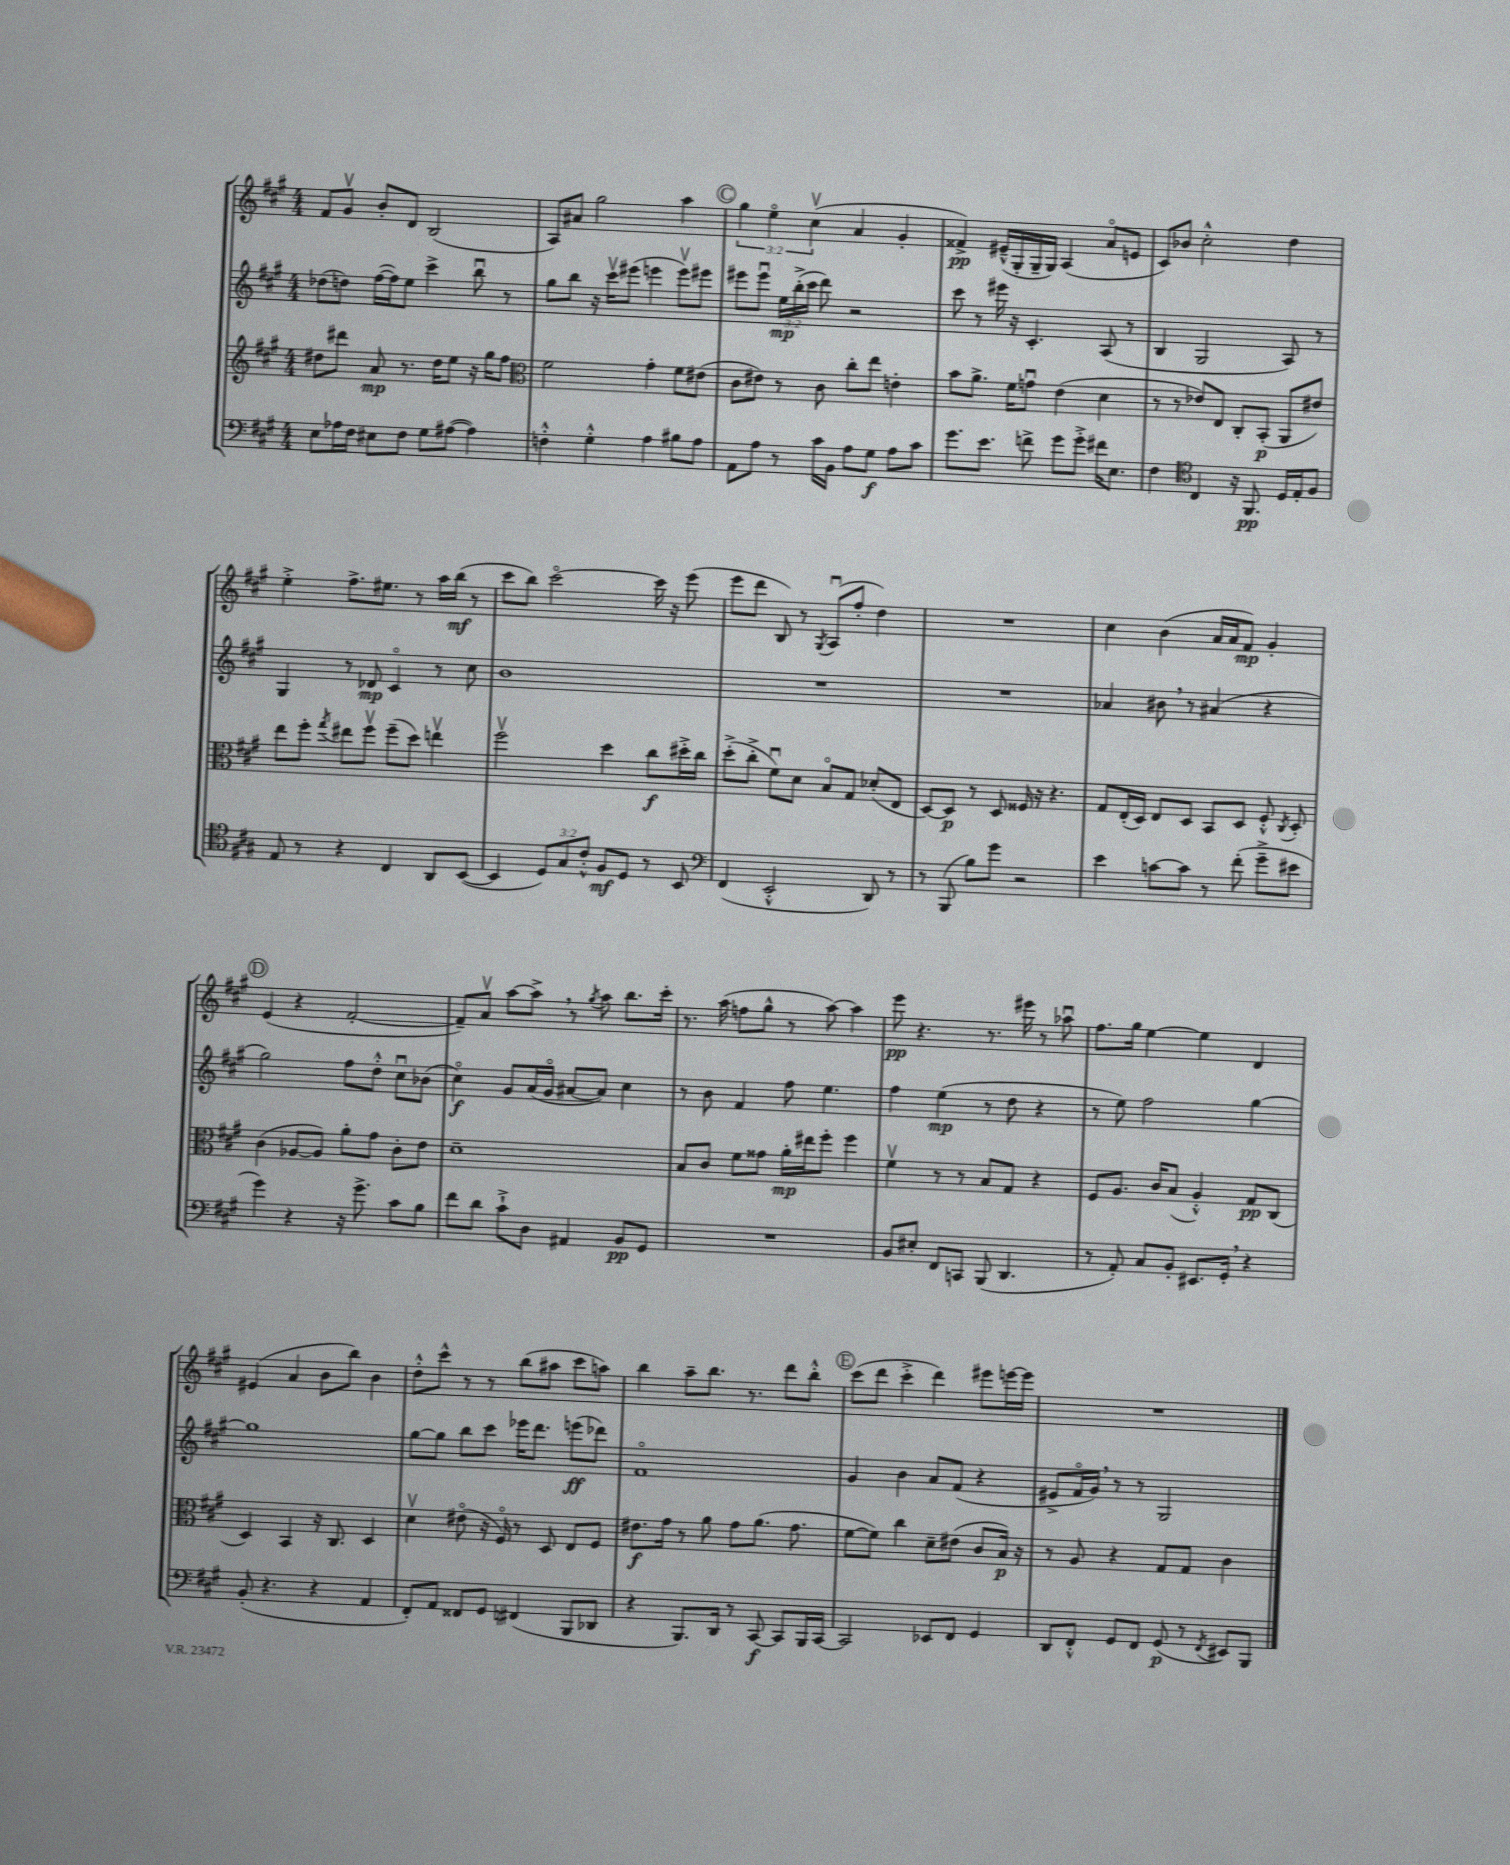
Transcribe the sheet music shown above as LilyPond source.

<<
\new StaffGroup <<
\new Staff = "s0" {
    \clef treble \key a \major \numericTimeSignature \time 4/4 \override Staff.TupletNumber.text = #tuplet-number::calc-fraction-text
    \autoBeamOff fis'8[ gis'8]\upbow b'8[-. d'8] b2( |
    a8[) ais'8] gis''2 a''4 |
    \mark \markup { \circle "C" } \tuplet 3/2 { gis''4 e''4\flageolet cis''4\upbow( } a'4 gis'4-. |
    fisis'4->\pp) eis'16[---^( gis16-. gis16-- gis16]) a4( a'8[\flageolet e'8] |
    cis'8[) bes'8] cis''2-.-^ d''4 |
    e''4-.-> fis''8.[-> eis''8.] r8 a''16[ b''16]\mf( r8 |
    cis'''8[ b''8]) cis'''2~\flageolet cis'''16 r16 e'''8( |
    e'''8[ d'''8] b8) r8 \acciaccatura { gis8 } a8[\downbow( fis''8]-. d''4) |
    R1 |
    cis''4 b'4( a'16[ a'16 fis'8]\mp) gis'4-. |
    \mark \markup { \circle "D" } e'4( r4 fis'2~-. |
    fis'8[--) a'8]\upbow a''8[~ a''8]-> \breathe r8 \acciaccatura { gis''8 } a''8 b''8.[ cis'''16]-. |
    r8. a''16( f''8[ gis''8]-^ r8 a''8~) a''4 |
    e'''8\pp r4. r8. eis'''16 r8 aes''8\downbow |
    fis''8.[ gis''16] e''4~ e''4 d'4 |
    eis'4( a'4 b'8[ b''8]) b'4 |
    d''8[-.-^ cis'''8]-^ r8 r8 b''8[( ais''8] cis'''8[ a''8]) |
    b''4 a''8[-- b''8.] r8. d'''8[ b''8]-.-^ |
    \mark \markup { \circle "E" } cis'''8[( d'''8] cis'''4-.-> d'''4) eis'''8[ e'''16~ e'''16] |
    R1 \bar "|." |
}
\new Staff = "s1" {
    \clef treble \key a \major \numericTimeSignature \time 4/4 \override Staff.TupletNumber.text = #tuplet-number::calc-fraction-text
    \autoBeamOff des''8[( d''8]) fis''16[~( fis''16) e''8] cis'''4-> b''8\downbow r8 |
    gis''8[ b''8] r16 cis'''16[\upbow eis'''8]( e'''4 e'''8[\upbow) eis'''8] |
    \mark \markup { \circle "C" } eis'''8[ eis'''8]\downbow \tuplet 3/2 { e''16[\mp b''16-.->( cis'''16] } d'''8) r2 |
    cis'''8 r8 eis'''16 r16 cis'4.-. a8( r8 |
    b4 gis2 a8) r8 |
    gis4 r8 des'8\mp cis'4\flageolet r8 cis''8 |
    b'1 |
    R1 |
    R1 |
    aes'4 bis'8 \breathe r8 ais'4( r4 |
    \mark \markup { \circle "D" } gis''2) fis''8[ d''8]-.-^ cis''8[\downbow bes'8]( |
    cis''4\flageolet\f) gis'8[ a'16( gis'16]\flageolet ais'8[~ ais'8]) cis''4 |
    r8 b'8 fis'4 fis''8 e''4. |
    fis''4 e''4\mp( r8 d''8 r4 |
    r8 e''8) fis''2 gis''4~ |
    gis''1 |
    gis''8[~ gis''8] b''8[ cis'''8] ees'''16[ d'''8.] e'''8[\ff( des'''8]) |
    fis'1\flageolet |
    \mark \markup { \circle "E" } gis'4 b'4 a'8[ fis'8]( r4 |
    eis'8[-> fis'16\flageolet gis'16]) \breathe r8 r8 gis2 \bar "|." |
}
\new Staff = "s2" {
    \clef treble \key a \major \numericTimeSignature \time 4/4
    \autoBeamOff dis''8[ dis'''8] a'8\mp r8. dis''16[ e''8] r16 gis''16[ fis''8] |
    \clef alto fis'2 gis'4-. fis'8[ eis'8]( |
    \mark \markup { \circle "C" } cis'8[ eis'8]) r8 cis'8 cis''8[-. e''8] e'4-. |
    b'8[ a'8.]-> fis'16[ g'8]\downbow e'4( d'4 |
    r8 r8 ees'8[) e8] cis8[-. b,8]-.\p( a,8[ eis'8]) |
    e''8[ fis''8]-. \acciaccatura { gis''8 } eis''8[ fis''8]\upbow fis''8[--( d''8]) e''4\upbow |
    fis''2\upbow d''4 cis''8[\f dis''16-.-> cis''16] |
    d''8[-.->( cis''8]-.-> fis'8[\downbow) d'8] b8[\flageolet gis8] des'8[-.( e8] |
    d8[~) d8]\p r8 d8 fisis16 r16 r4. |
    gis8[ e16-.( d16]) e8[ d8] b,8[ d8] fis8-.-^ \acciaccatura { cis8 } d8-. |
    \mark \markup { \circle "D" } cis'4( aes8[~ aes8]) a'8[-. gis'8] cis'8[-. e'8] |
    d'1-- |
    b8[ cis'8] fis'8[ gisis'8] a'16[-.\mp eis''16 fis''8]-. fis''4 |
    fis'4\upbow r8 r8 b8[ gis8] r4 |
    fis8[ a8.] cis'16[ b8]( a4-.-^) gis8[\pp cis8]( |
    d4) b,4 r16 cis8. d4 |
    d'4\upbow eis'8\flageolet( r16 fis16\flageolet) r8 d8 e8[ fis8] |
    eis'8.[\f gis'16] r8 a'8 gis'8[ a'8.]( gis'8. |
    \mark \markup { \circle "E" } fis'8[~ fis'8]) cis''4 d'8[-- eis'8]( cis'8[ b16]\p) r16 |
    r8 a8 r4 gis8[ gis8] cis'4 \bar "|." |
}
\new Staff = "s3" {
    \clef bass \key a \major \numericTimeSignature \time 4/4 \override Staff.TupletNumber.text = #tuplet-number::calc-fraction-text
    \autoBeamOff e8[ aes16 fis16] eis8[ fis8] gis8[ ais8]~( ais4) |
    f4-.-^ gis4-.-^ a4 bis8[ a8] |
    \mark \markup { \circle "C" } a,8[ a8] r8 cis'16[ b,16] a8[ gis8]\f a8[ cis'8] |
    gis'8.[ e'8.] f'8-> gis'8[ gis'8]-.-> fis'16[ e8.] |
    fis4 \clef tenor cis4 r16 fis,8.\pp d16[ e16-. fis8] |
    e8 r8 r4 cis4 a,8[ b,8]~( |
    b,4 \tuplet 3/2 { d8[) gis8 cis'8]-.-^ } fis8[\mf d8] r8 b,8 |
    \clef bass fis,4( e,2-.-^ d,8) r8 |
    r8 b,,8( b8[) gis'8] r2 |
    e'4 c'8[~ c'8] r8 fis'8-.( gis'8[---> eis'8] |
    \mark \markup { \circle "D" } gis'4) r4 r16 gis'8.-> cis'8[ b8] |
    fis'8[ d'8] cis'8[-!-> d8] ais,4 b,8[\pp gis,8] |
    R1 |
    b,8[ eis8]-. fis,8[ c,8] b,,8( d,4. |
    r8 a,8-.) cis8[ b,8]-. eis,8.[ gis,16]-. \breathe r4 |
    b,8-.( r4. r4 a,4 |
    fis,8[-.) a,8] fisis,8[ gis,8] fis,4( b,,8[ des,8] |
    r4 b,,8.[) d,16] r8 cis,8~\f cis,8[ b,,16 cis,16]~ |
    \mark \markup { \circle "E" } cis,2 ees,8[ fis,8] gis,4 |
    d,8[ fis,8]-.-^ gis,8[ fis,8] gis,8\p( r8 \acciaccatura { fis,8 } eis,8[) b,,8] \bar "|." |
}
>>
>>
\layout { \context { \Score \remove "Bar_number_engraver" } }
